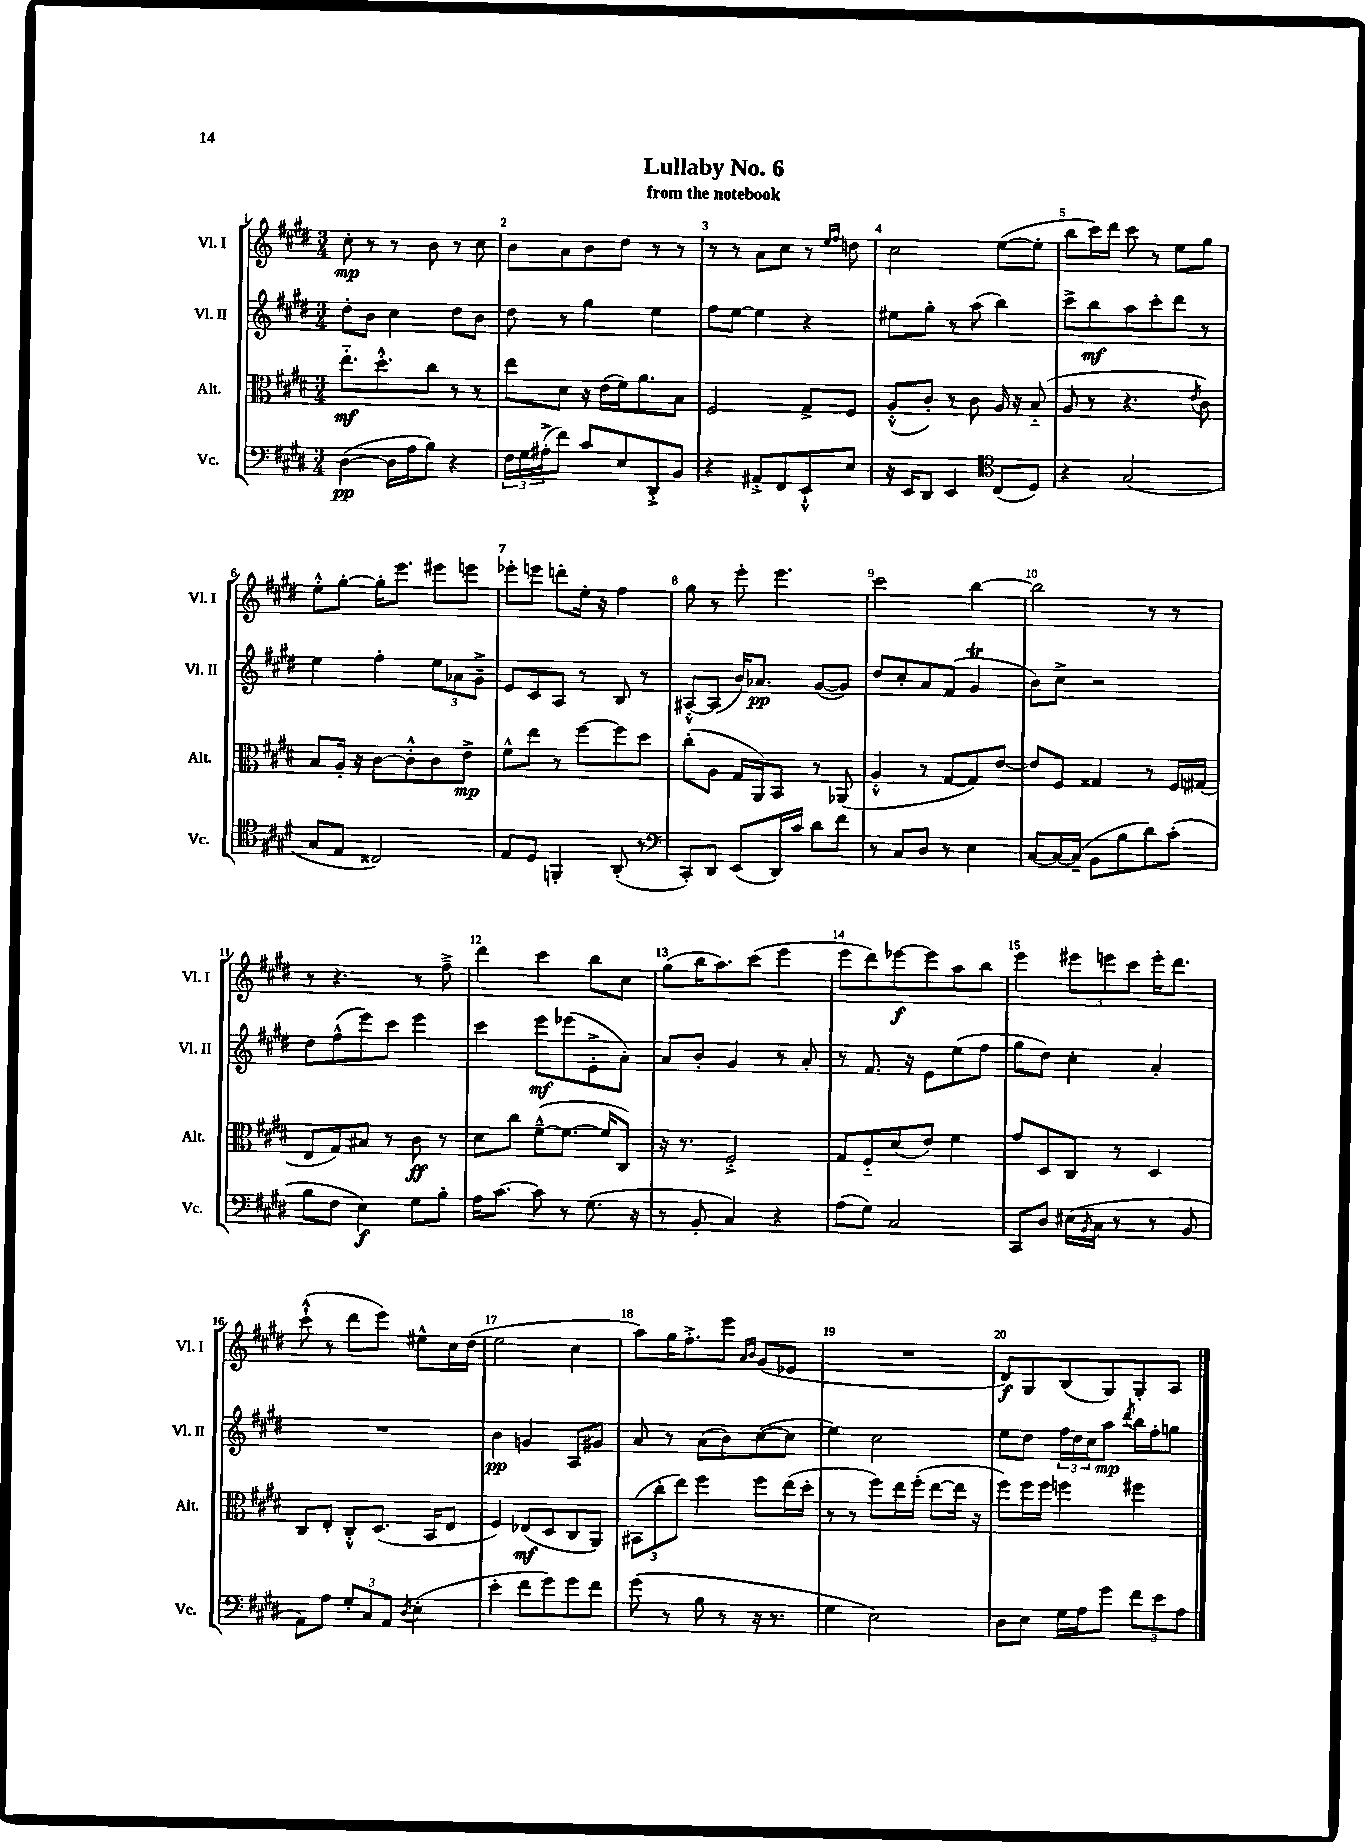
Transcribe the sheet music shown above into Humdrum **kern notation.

**kern	**kern	**kern	**kern
*staff4	*staff3	*staff2	*staff1
*clefF4	*clefC3	*clefG2	*clefG2
*k[f#c#g#d#]	*k[f#c#g#d#]	*k[f#c#g#d#]	*k[f#c#g#d#]
*M3/4	*M3/4	*M3/4	*M3/4
([4D#	8.ee'~	8dd#'	8cc#'
.	.	8b	8r
.	8.dd#'^^	.	.
16D#]	.	4cc#	8r
16A	.	.	.
8B)	8cc#	.	8b
4r	8r	8dd#	8r
.	8r	8b	8cc#
=	=	=	=
24F#	8ee	8dd#	8b
24G#	.	.	.
(24A#'^	.	.	.
8f#)	8d#	8r	8a
8c#	16r	4gg#	8b
.	(16e	.	.
8E	16f#)	.	8dd#
.	8.a	.	.
8DD#'^	.	4ee	8r
8BB	8B	.	8r
=	=	=	=
4r	2F#	8ff#	8r
.	.	[8ee	8r
8AA#'^	.	4ee]	8a
8FF#	.	.	8cc#
8EE`^^	8G#^	4r	8r
.	.	.	16qqee
.	.	.	16qqff#
8E	8F#	.	8dd
=	=	=	=
16r	(8A'^^	8ee#	2cc#
16EE	.	.	.
8DD#	8c#')	8gg#'	.
4EE	8r	8r	.
.	8c#	(8aa	.
*clefC4	*	*	*
(8C#	16A	4bb)	([8ee
.	16r	.	.
8D#)	(8B'~	.	8ee']
=	=	=	=
4r	8A	8ccc#^	8bb
.	8r	8bb	16ccc#)
.	.	.	16ddd#
(2G#	4.r	8aa	8ccc#
.	.	8ccc#'	8r
.	.	8ddd#	8ee
.	8qe	.	.
.	8c#)	8r	8gg#
=	=	=	=
8G#	8B	4ee	8ee'^^
8E	16A'	.	[8gg#'
.	16r	.	.
2C##)	[8c#	4ff#'	16gg#']
.	.	.	8.eee
.	8c#'^^]	.	.
.	8c#	12ee	8eee#
.	.	12a-	.
.	8e^	.	8eee
.	.	12g#~^	.
=	=	=	=
8E	8f#^^	8e	8eee-'
8D#	8ee	8c#	8eee
4FF'	8r	8A	8ddd'
.	[8ff#	8r	16ee'
.	.	.	16r
(8AA'	8ff#]	8B	4ff#
8r	8dd#	8r	.
=	=	=	=
*clefF4	*	*	*
8CC#')	(8cc#'	[8A#'^^	8gg#
8DD#	8A	(8A#]	8r
(8EE	16G#	16b)	8eee'
.	16AA)	8.a-	.
16DD#)	8BB	.	4.eee
16c#	.	.	.
8d#	8r	([8g#	.
8f#	(8AA-	8g#])	.
=	=	=	=
8r	4A'^^	8dd#	2ccc#
8C#	.	8cc#'	.
8D#	8r	8a	.
8r	[8G#	(8f#	.
4E	8G#])	4g#	[4bb
.	[8e	.	.
=	=	=	=
[8C#	8e]	8b)	2bb]
16C#_	8F#	8cc#^	.
(16C#~]	.	.	.
8BB	4G##	2r	.
8B	.	.	.
8d#)	8r	.	8r
(8c#'	16F#	.	8r
.	(16G#	.	.
=	=	=	=
8B	8E	8dd#	8r
8F#	8G#)	(8ff#^^	4.r
4E)	8B#	8eee)	.
.	8r	8ccc#	.
8G#	8c#	4eee	8r
8B'	8r	.	8ff#~^
=	=	=	=
16A	8d#	4ccc#	4ddd#
[8.c#	.	.	.
.	8cc#	.	.
8c#]	([8f#~^^	8eee	4ccc#
8r	8.f#_	(8eee-	.
(8.G#	.	8e'^	8bb
.	16f#]	.	.
.	8C#)	8a')	8cc#
16r	.	.	.
=	=	=	=
8r	16r	8a	(8gg#
.	8.r	.	.
8BB'	.	8b'	16bb
.	.	.	8.aa)
4C#)	2F#'^	4g#	.
.	.	.	(8ccc#
4r	.	8r	4eee
.	.	8a'	.
=	=	=	=
(8A	8G#	8r	8eee
8G#)	8F#'~	8.f#	8ddd#)
2C#	(8d#	.	[8eee-
.	.	16r	.
.	8e)	8e	8eee-]
.	4f#	(8ee	8aa
.	.	8ff#	8bb
=	=	=	=
8CC#	8g#	8gg#	4eee
8D#	8D#	8dd#)	.
(16E#	8C#	4cc#'	12eee#
8qBB	.	.	.
16C#	.	.	.
.	.	.	12eee
8r	8r	.	.
.	.	.	12ccc#
8r	4D#	4a'	16eee'
.	.	.	8.ddd#
8BB	.	.	.
=	=	=	=
8AA)	8C#	2.r	(8ccc#`^^
8A	8E'	.	8r
12G#'	8C#'^^	.	8ddd#
12C#	.	.	.
.	(8.D#	.	8eee)
12AA	.	.	.
8qD#	.	.	.
(4E'	.	.	8ee#^^
.	16BB	.	.
.	8E	.	16cc#
.	.	.	(16dd#
=	=	=	=
4e'	4F#)	4b	2ee
8f#	(8E-	4g	.
8g#)	8D#	.	.
8g#	8C#	8A	4cc#
8f#	8AA)	8g#	.
=	=	=	=
(8g#	(12BB#	8a	8aa)
.	12cc#'	.	.
8r	.	8r	16gg#
.	12ee)	.	.
.	.	.	8.ff#'^
8B	4ff#	(8a	.
8r	.	8b)	8eee
.	.	.	16qqa
.	.	.	16qqb
16r	8ff#	([8cc#	(8g#
8.r	.	.	.
.	(16ee	8cc#]	8e-
.	16dd#'	.	.
=	=	=	=
4G#	8r	4ee)	2.r
.	8r	.	.
2E)	8ff#)	2cc#	.
.	16ee	.	.
.	(16ff#'	.	.
.	[8ee	.	.
.	16ee]	.	.
.	16r	.	.
=	=	=	=
8D#	8ff#)	8ee	8d#)
8E	16ff#	8dd#	8G#
.	16ff#	.	.
16G#	4ff	24ff#	(8B
.	.	24dd#	.
16A	.	.	.
.	.	24cc#	.
8g#	.	8aa	8G#)
.	.	8qddd#	.
12f#	4ff#	16bb	8G#'
.	.	16ff#'	.
12e	.	.	.
.	.	8gg	8A
12A	.	.	.
==	==	==	==
*-	*-	*-	*-
